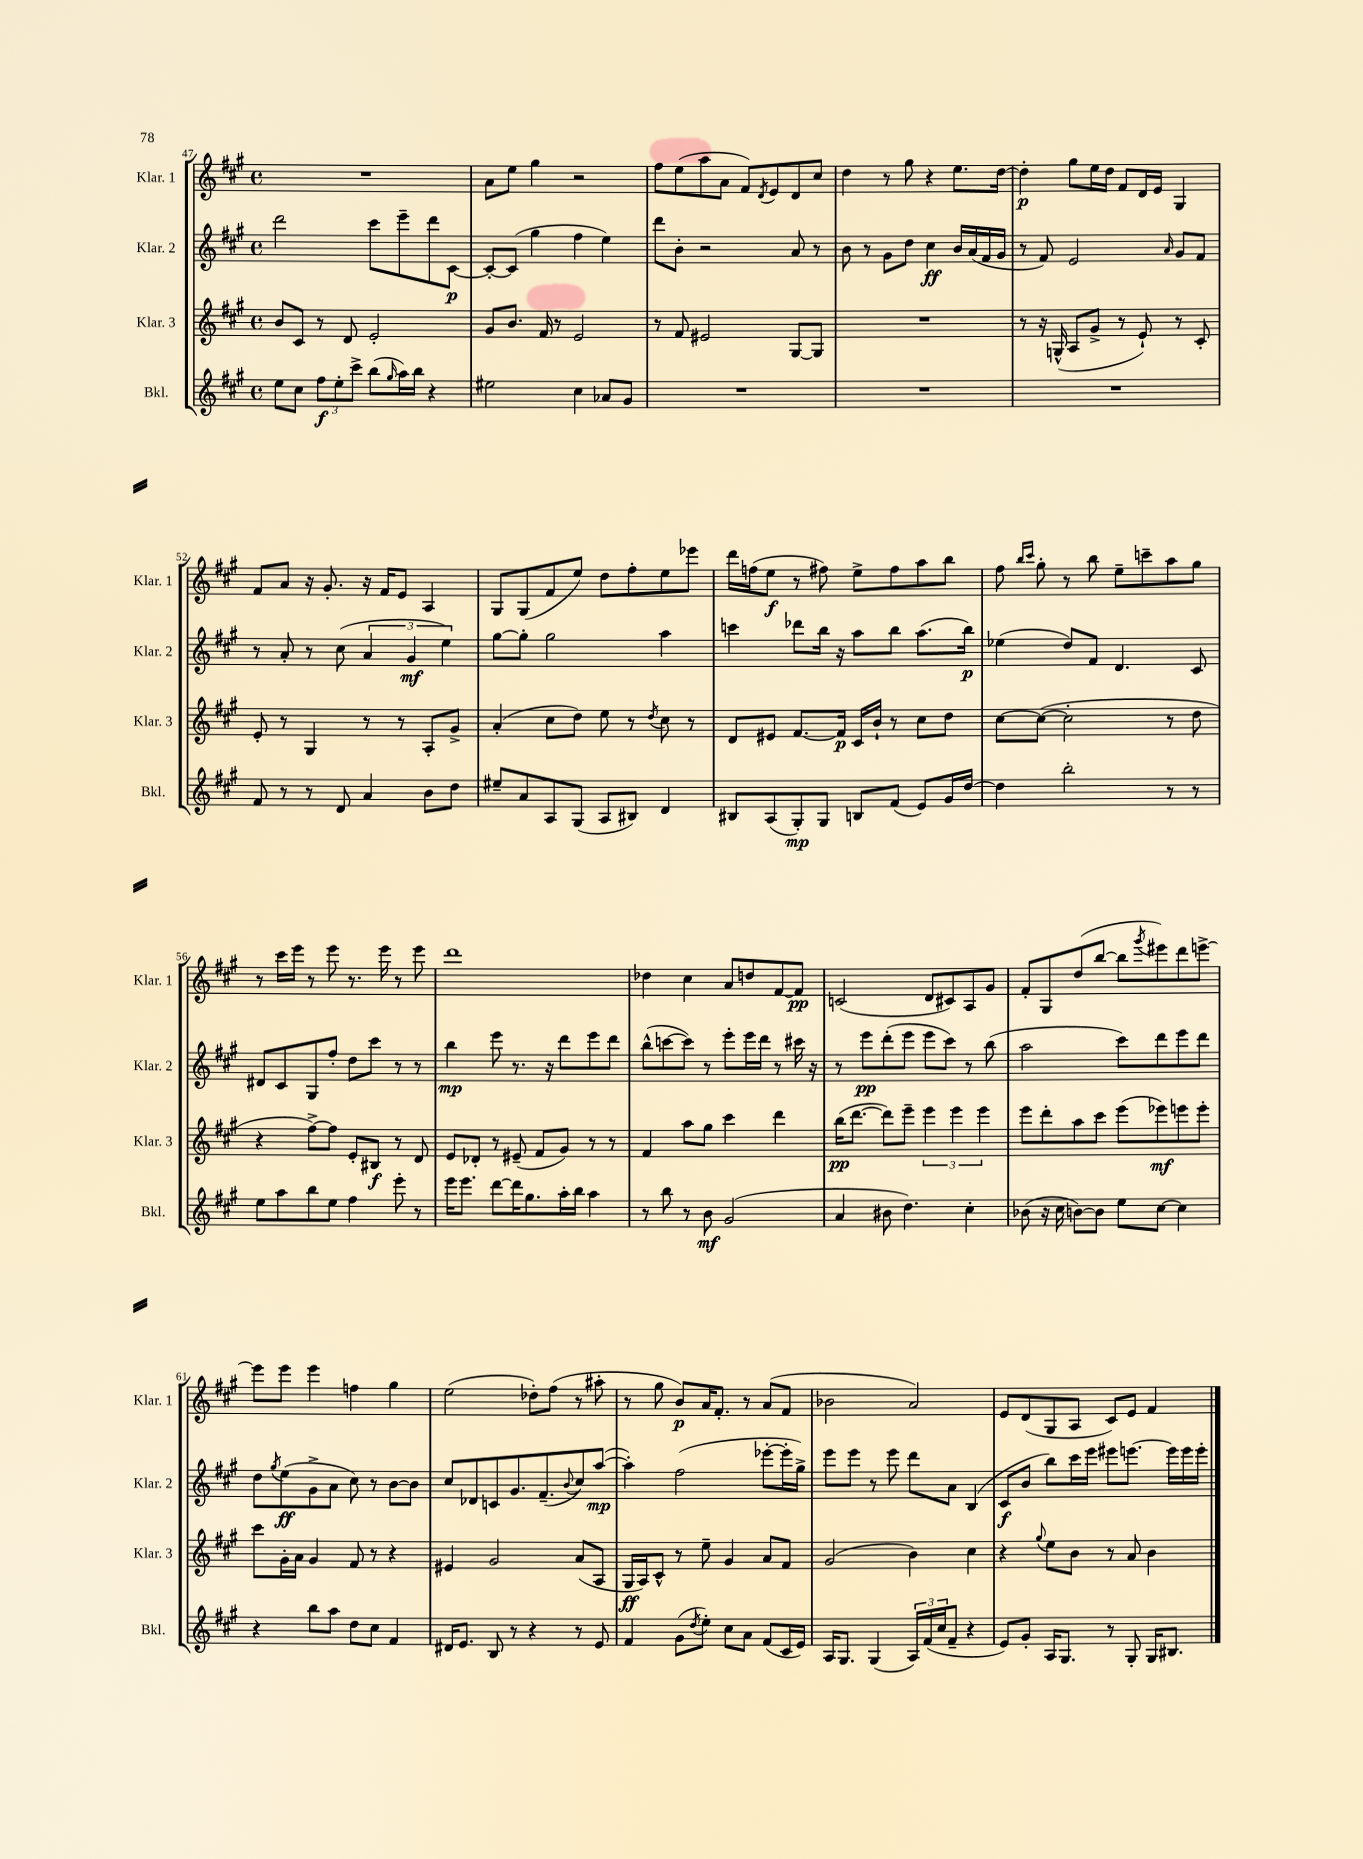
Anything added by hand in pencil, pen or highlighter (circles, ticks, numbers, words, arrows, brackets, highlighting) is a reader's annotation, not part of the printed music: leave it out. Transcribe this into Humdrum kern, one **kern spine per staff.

**kern	**kern	**kern	**kern
*staff4	*staff3	*staff2	*staff1
*clefG2	*clefG2	*clefG2	*clefG2
*k[f#c#g#]	*k[f#c#g#]	*k[f#c#g#]	*k[f#c#g#]
*M4/4	*M4/4	*M4/4	*M4/4
*met(c)	*met(c)	*met(c)	*met(c)
8ee	8b	2ddd	1r
8cc#	8c#	.	.
12ff#	8r	.	.
12ee'	.	.	.
.	8d	.	.
12ccc#^	.	.	.
(8bb	2e'	8ccc#	.
16qqgg#	.	.	.
16aa)	.	8eee~	.
16bb	.	.	.
4r	.	8ddd	.
.	.	[8c#	.
=	=	=	=
2ee#	8g#	8c#'_	8a
.	8.b	(8c#]	8ee
.	.	4gg#	4gg#
.	16f#	.	.
.	8r	.	.
4cc#	2e	4ff#	2r
8a-	.	4ee)	.
8g#	.	.	.
=	=	=	=
1r	8r	8ddd	8ff#
.	8f#	8b'	(8ee
.	2e#	2r	8aa
.	.	.	8a
.	.	.	8f#)
.	.	.	8qd
.	.	.	8e
.	[8G#	8a	8d
.	8G#]	8r	8cc#
=	=	=	=
1r	1r	8b	4dd
.	.	8r	.
.	.	8g#	8r
.	.	8dd	8gg#
.	.	4cc#	4r
.	.	16b	8.ee
.	.	(16a	.
.	.	16f#	.
.	.	16g#	[16dd
=	=	=	=
1r	8r	8r	4dd']
.	16r	8f#)	.
.	(16G^^	.	.
.	8A	2e	8gg#
.	8g#^	.	16ee
.	.	.	16dd
.	8r	.	8f#
.	8e`)	.	16d
.	.	.	16e
.	.	16qqa	.
.	8r	8g#	4G#
.	8c#'	8f#	.
=	=	=	=
8f#	8e'	8r	8f#
8r	8r	8a'	8a
8r	4G#	8r	16r
.	.	.	8.g#'
8d	.	(8cc#	.
4a	8r	6a	16r
.	.	.	16f#
.	8r	.	8e
.	.	6g#	.
8b	8A'	.	4A
.	.	6ee)	.
8dd	8g#^	.	.
=	=	=	=
8ee#~	(4a'	[8gg#	8G#
8a	.	8gg#']	(8G#
8A	8cc#	2gg#	8f#
(8G#	8dd)	.	8ee)
8A	8ee	.	8dd
8B#)	8r	.	8ff#'
.	8qdd	.	.
4d	8cc#	4aa	8ee
.	8r	.	8eee-
=	=	=	=
8B#	8d	4ccc	16ddd
.	.	.	(16ff
(8A	8e#	.	8ee
8G#')	[8.f#	8ddd-	8r
8G#	.	16bb	8ff#)
.	16f#]	16r	.
8B	16c#	8aa	8ee^
.	16b`	.	.
(8f#	8r	8bb	8ff#
8e)	8cc#	(8.aa	8aa
16g#	8dd	.	8bb
[16dd	.	16bb)	.
=	=	=	=
4dd]	[8cc#	(4ee-	8ff#
.	.	.	16qqbb
.	.	.	16qqccc#
.	(8cc#_	.	8gg#'
2bb'	2cc#']	8dd)	8r
.	.	8f#	8bb
.	.	4.d	8ee~
.	.	.	8ccc~
8r	8r	.	8aa
8r	8dd	8c#	8gg#
=	=	=	=
8ee	4r	8d#	8r
8aa	.	8c#	16ccc#
.	.	.	16eee
8bb	[8ff#^)	8G#	8r
8ee	8ff#]	8ff#'	8eee
4ff#	8e'	8dd	8.r
.	8B#	8ccc#	.
.	.	.	16eee
8eee'	8r	8r	8r
8r	8d	8r	8eee
=	=	=	=
16eee	8e	4bb	1ddd
8.eee	.	.	.
.	8d-'	.	.
[8ddd	8r	8eee	.
16ddd]	(8e#~	8.r	.
8.gg#	.	.	.
.	8f#	.	.
.	.	16r	.
16aa'	8g#)	8ddd	.
16bb	.	.	.
4aa	8r	8eee	.
.	8r	8ddd	.
=	=	=	=
8r	4f#	(8bb^^	4dd-
8bb	.	[8ccc	.
8r	8aa	8ccc])	4cc#
8b	8gg#	8r	.
(2g#	4ccc#	8eee'	8a
.	.	16eee	8dd
.	.	16ddd	.
.	4ddd	8r	[8f#
.	.	16ccc#	8f#]
.	.	16r	.
=	=	=	=
4a	(16bb	8r	(2c
.	[8.ddd	.	.
.	.	8eee	.
8b#	8ddd])	(8ddd'	.
4.dd)	8eee~	8eee	.
.	6eee	8eee	8d
.	.	8ccc#)	8c#)
.	6eee	.	.
4cc#'	.	8r	8A
.	6eee	.	.
.	.	(8bb	8g#
=	=	=	=
(8b-	8eee	2aa	8f#'
16r	8ddd'	.	8G#
16cc#	.	.	.
[8b)	8aa	.	(8dd
8b]	8ccc#	.	[8bb
8ee	(8eee	8ccc#)	8bb]
.	.	.	8qggg#
[8cc#	8eee-)	8ddd	8eee#)
4cc#]	8eee	8eee	8ddd
.	8eee'	8ddd	[8eee^
=	=	=	=
4r	8ccc#	8dd	8eee]
.	.	8qgg#	.
.	16g#'	(8ee	8eee
.	16a	.	.
8bb	4g#	8g#^	4eee
8aa	.	8a	.
8dd	8f#	8cc#)	4ff
8cc#	8r	8r	.
4f#	4r	[8b	4gg#
.	.	8b]	.
=	=	=	=
16d#	4e#	8cc#	(2ee
8.e	.	.	.
.	.	8d-	.
8B	2g#	8c	.
8r	.	8.g#	.
4r	.	.	8dd-')
.	.	(8.f#~	.
.	.	.	(8ff#
.	.	8qqb	.
8r	(8a	8cc#)	8r
8e	8A	([8aa	8aa#'
=	=	=	=
4f#	16G#	4aa'])	8r
.	16A)	.	.
.	8c#^^	.	8gg#
(8g#	8r	(2ff#	8b)
8qdd	.	.	.
8ee')	8ee~	.	16a
.	.	.	8.f#'
8cc#	4g#	.	.
8a	.	.	8r
(8f#	8a	[8eee-'	(8a
16c#	8f#	16eee-']	8f#
16e)	.	16gg#^)	.
=	=	=	=
16A	(2g#	8eee	2b-
8.G#	.	.	.
.	.	8eee	.
(4G#	.	8r	.
.	.	8eee	.
24A)	4b)	8ddd	2a)
(24f#	.	.	.
24cc#	.	.	.
8f#~	.	8a	.
4r	4cc#	(4B	.
=	=	=	=
8e)	4r	8c#	8e
8g#'	.	8b	(8d
.	8qqgg#	.	.
16A	8ee	8bb)	8G#
8.G#	.	.	.
.	8b	16ccc#	8A
.	.	16eee	.
8r	8r	8eee#	8c#)
8G#'	8a	[8.eee	8e
16G#	4b	.	4f#
8.B#	.	16eee]	.
.	.	16eee	.
.	.	16eee'	.
==	==	==	==
*-	*-	*-	*-
